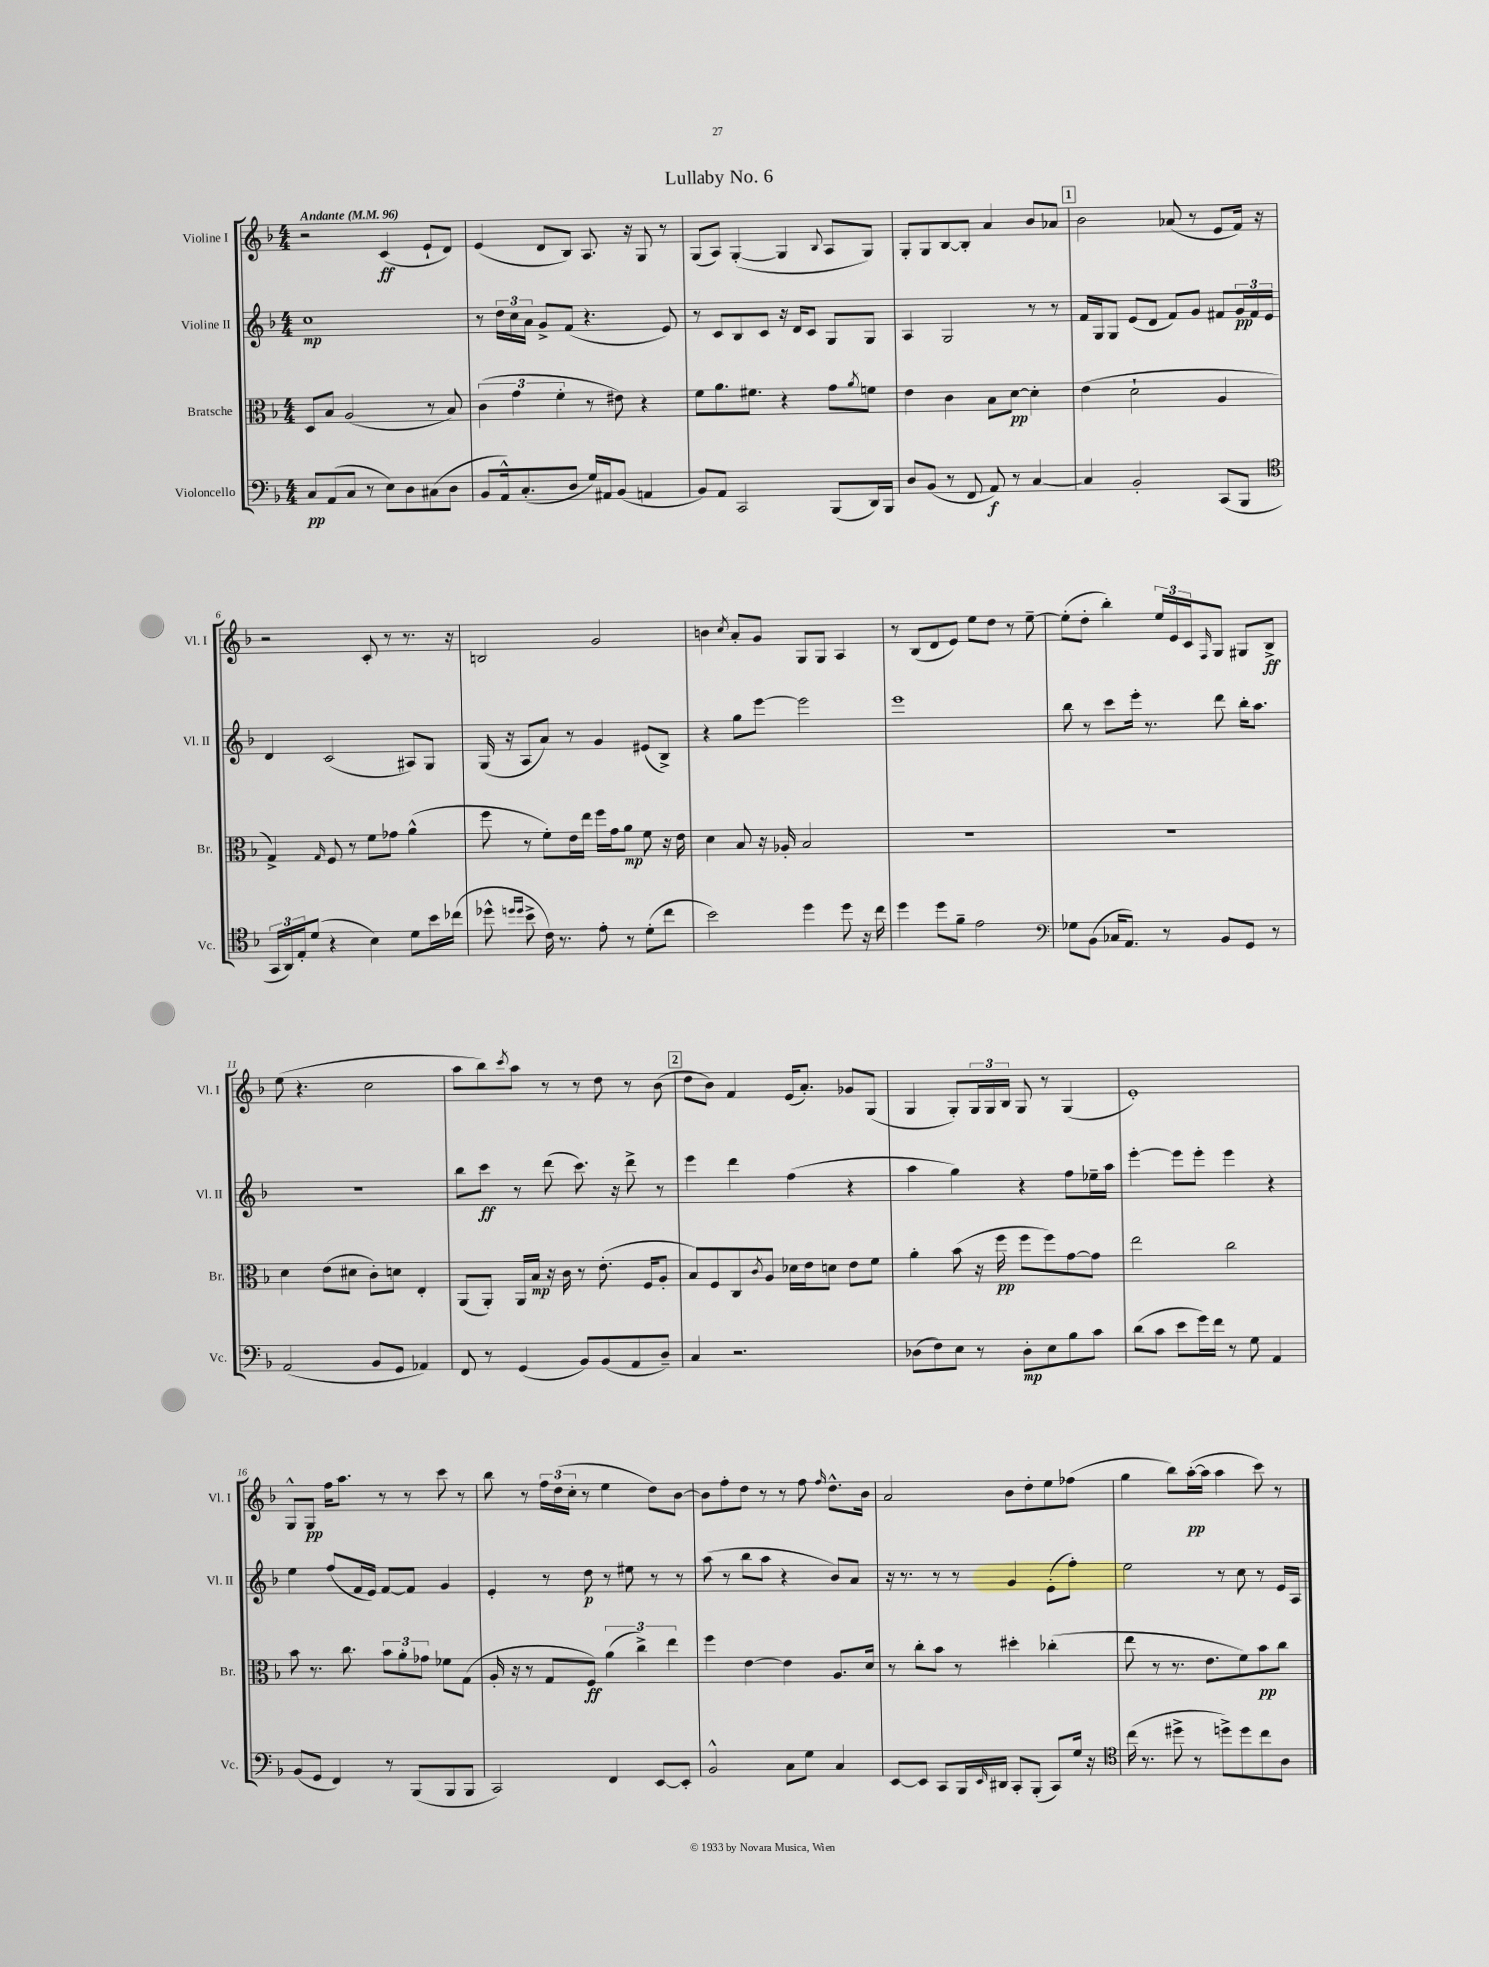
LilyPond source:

\header { title = "Lullaby No. 6" }
<<
\new StaffGroup <<
\new Staff = "s0" \with { instrumentName = "Violine I" shortInstrumentName = "Vl. I" } {
    \clef treble \key f \major \numericTimeSignature \time 4/4 \tempo "Andante" 4 = 96
    r2 c'4\ff( e'8-! d'8) |
    e'4( d'8 bes8) a8. r16 g8 r8 |
    g8( a8) g4~-.( g4 \appoggiatura { bes8 } a8 g8) |
    g8-. g8 bes8~ bes8-. a'4 bes'8 aes'8 |
    \mark \markup { \box "1" } bes'2 aes'8( r8 e'8 f'16) r16 |
    r2 c'8-. r8 r8. r16 |
    b2 g'2 |
    b'4 \acciaccatura { c''8 } a'8-. g'8 g8 g8 a4 |
    r8 bes8( d'8 e'8) e''8 d''8 r8 e''8~-- |
    e''8-.( d''8-. bes''4-.) \tuplet 3/2 { e''16 e'16 c'16 } \grace { f16 } g8 gis8 bes8->\ff |
    e''8( r4. c''2 |
    a''8 bes''8) \acciaccatura { c'''8 } a''8 r8 r8 d''8 r8 bes'8( |
    \mark \markup { \box "2" } d''8 bes'8) f'4 e'16( a'8.-.) ges'8 g8( |
    g4 g8-.) \tuplet 3/2 { g16 g16 bes16 } g8 r8 g4( |
    e'1-.) |
    g8-^ g8\pp f''16 a''8. r8 r8 c'''8 r8 |
    bes''8 r8 \tuplet 3/2 { f''16 d''16( c''16-. } r8 e''4 d''8) bes'8~ |
    bes'8 f''8-. d''8 r8 r8 f''8 \grace { f''16 } d''8.-^ bes'16 |
    a'2 bes'8 d''8-. e''8 fes''8( |
    g''4 bes''8) a''16~-.\pp( a''16 a''4 c'''8) r8 \bar "|." |
}
\new Staff = "s1" \with { instrumentName = "Violine II" shortInstrumentName = "Vl. II" } {
    \clef treble \key f \major \numericTimeSignature \time 4/4
    c''1\mp |
    r8 \tuplet 3/2 { d''16 c''16 a'16 } g'8-> f'8( r4. e'8) |
    r8 c'8 bes8 c'8 r16 d'16 c'8 g8 g8 |
    a4 g2 r8 r8 |
    \mark \markup { \box "1" } f'16 g16 g8 e'8( d'8 f'8) g'8 fis'8 \tuplet 3/2 { g'16\pp fis'16 e'16 } |
    d'4 c'2( ais8) g8 |
    g16( r16 a8 a'8) r8 g'4 eis'8( bes8->) |
    r4 g''8 e'''8~ e'''2 |
    e'''1 |
    bes''8 r8 c'''8 e'''16-. r8. d'''8 bes''16-. a''8. |
    r1 |
    bes''8 c'''8\ff r8 d'''8( c'''8.) r16 d'''8-> r8 |
    \mark \markup { \box "2" } e'''4 d'''4 f''4( r4 |
    a''4 g''4) r4 f''8 ees''16-- a''16 |
    e'''4~-. e'''8 e'''8-. e'''4 r4 |
    e''4 f''8( f'16 e'16) f'8~ f'8 g'4 |
    e'4-. r8 d''8\p r8 eis''8 r8 r8 |
    a''8( r8 bes''8 a''8 r4 bes'8) a'8 |
    r16 r8. r8 r8 g'4 e'8-.( f''8-.) |
    e''2 r8 c''8 r8 e'16 a16 \bar "|." |
}
\new Staff = "s2" \with { instrumentName = "Bratsche" shortInstrumentName = "Br." } {
    \clef alto \key f \major \numericTimeSignature \time 4/4
    d8 bes8 a2( r8 bes8) |
    \tuplet 3/2 { c'4( g'4 f'4-. } r8 eis'8) r4 |
    f'8 a'8. fis'8. r4 g'8 \acciaccatura { a'8 } f'8 |
    e'4 c'4 bes8 d'8~\pp d'4-. |
    \mark \markup { \box "1" } e'4( d'2-! a4 |
    g4->) \grace { g16 } f8 r8 f'8 ges'8 a'4-^( |
    f''8 r8 f'8-.) e'16 e''16 f''16 g'16 a'8\mp f'8 r16 e'16 |
    d'4 bes8 r16 aes16-. bes2 |
    R1 |
    R1 |
    d'4 e'8( dis'8 c'8-.) d'8 e4-. |
    a,8( a,8-.) a,16 bes16\mp r16 c'16 r8 e'8.-.( f16 a8-. |
    \mark \markup { \box "2" } bes8) f8 c8 \acciaccatura { c'8 } a8 des'16 e'16 d'8 e'8 f'8 |
    a'4-. bes'8( r16 f''16\pp f''8 f''8) g'8~ g'8 |
    e''2 c''2 |
    bes'8 r8. c''8. \tuplet 3/2 { bes'8 a'8-. ges'8 } fes'8 g8( |
    a16-. r16 r8 g8 f8\ff) \tuplet 3/2 { a'4( c''4->) e''4 } |
    f''4 e'4~ e'4 a8. d'16 |
    r8 c''8-. bes'8 r8 dis''4-. ces''4-.( |
    e''8 r8 r8. e'8. f'8) bes'8\pp c''8 \bar "|." |
}
\new Staff = "s3" \with { instrumentName = "Violoncello" shortInstrumentName = "Vc." } {
    \clef bass \key f \major \numericTimeSignature \time 4/4
    c8\pp a,8( c8 r8 e8) d8 cis8( d8 |
    bes,8 a,16-^) c8.-.( d8 g16) ais,16 bes,8( a,4 |
    bes,8) a,8 c,2 bes,,8( d,16) bes,,16 |
    d8 bes,8( r8 f,8 a,8\f) r8 c4~ |
    \mark \markup { \box "1" } c4 bes,2-. c,8( bes,,8 |
    \clef tenor \tuplet 3/2 { g,16 a,16) e16-. } d'8( r4 bes4) d'8 bes'16 ces''16( |
    des''8-^ \grace { d''16 d''16 } bes'8-> c'16) r8. e'8-. r8 d'8-.( c''8 |
    bes'2) d''4 d''8 r16 c''16 |
    d''4 d''8 f'8-- e'2 |
    \clef bass ges8 bes,8( ces16 a,8.) r8 bes,8 g,8 r8 |
    a,2( bes,8 g,8 aes,4) |
    f,8 r8 g,4( bes,8) bes,8( a,8 d8--) |
    \mark \markup { \box "2" } c4 r2. |
    des8( f8) e8 r8 des8-.\mp e8 bes8 c'8 |
    d'8( c'8 e'8 g'16) f'16 r8 g8 a,4 |
    bes,8( g,8 f,4) r8 bes,,8( bes,,8 bes,,8 |
    c,2) f,4 e,8~ e,8-. |
    bes,2-^ c8 g8 c4 |
    e,8~ e,8 c,8 bes,,16 \grace { e,16 } dis,16 c,8-. bes,,8-.( c,8) g16 r16 |
    \clef tenor c''16( r8. dis''8-> r8 d''8->) d''8 c''8 a8 \bar "|." |
}
>>
>>
